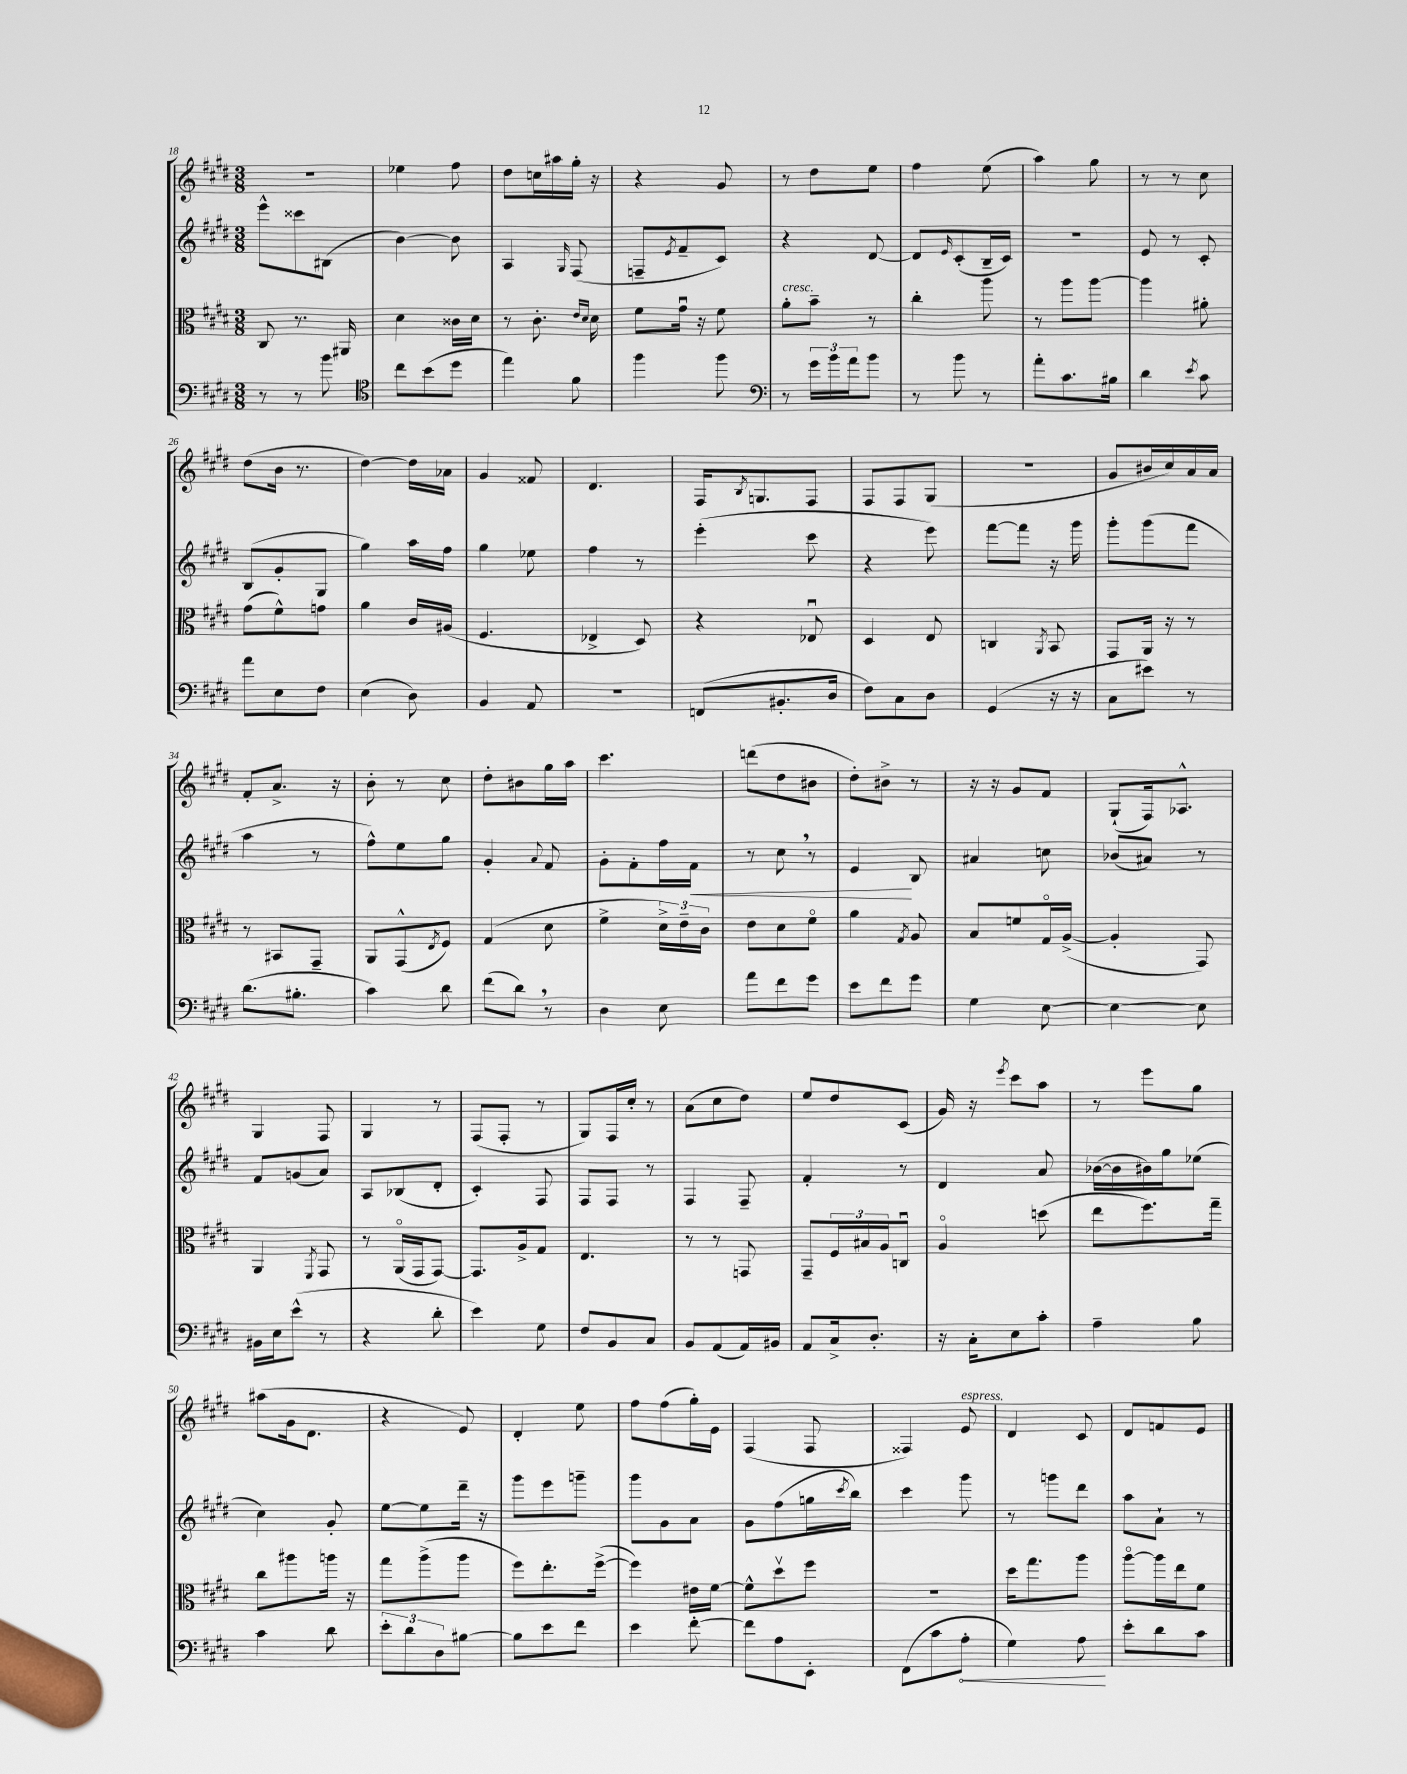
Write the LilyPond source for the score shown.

<<
\new StaffGroup <<
\new Staff = "s0" {
    \clef treble \key e \major \numericTimeSignature \time 3/8
    R4. |
    ees''4 fis''8 |
    dis''8 c''16 ais''16 gis''16-. r16 |
    r4 gis'8 |
    r8 dis''8 e''8 |
    fis''4 e''8( |
    a''4) gis''8 |
    r8 r8 cis''8 |
    dis''8( b'16 r8. |
    dis''4~) dis''16 aes'16 |
    gis'4 fisis'8 |
    dis'4. |
    fis16 \acciaccatura { b8 } g8. fis8 |
    fis8 fis8 gis8( |
    R4. |
    gis'8 bis'16 cis''16) a'16 a'16 |
    fis'8-. a'8.-> r16 |
    b'8-. r8 cis''8 |
    dis''8-. bis'8 gis''16 a''16 |
    cis'''4. |
    d'''8( dis''8 bis'8 |
    dis''8-.) bis'8-> r8 |
    r16 r16 gis'8 fis'8 |
    gis8-!( fis16) aes8.-^ |
    gis4 fis8 |
    gis4 r8 |
    fis8( fis8-. r8 |
    gis8) fis16 cis''16-. r8 |
    a'8( cis''8 dis''8) |
    e''8 dis''8 cis'8( |
    gis'16) r16 \acciaccatura { e'''8 } cis'''8 a''8 |
    r8 e'''8 gis''8 |
    ais''8( gis'16 dis'8. |
    r4 e'8) |
    dis'4-. e''8 |
    fis''8 fis''8( gis''16-.) e'16 |
    fis4( fis8 |
    fisis4) e'8^\markup { \italic "espress." } |
    dis'4 cis'8 |
    dis'8 f'8 e'8 \bar "|." |
}
\new Staff = "s1" {
    \clef treble \key e \major \numericTimeSignature \time 3/8
    e'''8-^ cisis'''8 bis8( |
    b'4~) b'8 |
    a4 \grace { gis16 } fis8( |
    f8-- \acciaccatura { e'8 } fis'8-- cis'8) |
    r4 dis'8~ |
    dis'8 \grace { e'16 } cis'8-.( b16-- cis'16) |
    R4. |
    e'8 r8 cis'8-. |
    b8( gis'8-. gis8 |
    gis''4) a''16 fis''16 |
    gis''4 ees''8 |
    fis''4 r8 |
    e'''4-.( cis'''8 |
    r4 e'''8) |
    fis'''8~ fis'''8 r16 gis'''16 |
    gis'''8-. gis'''8( fis'''8 |
    a''4 r8 |
    fis''8-^) e''8 gis''8 |
    gis'4-. \appoggiatura { a'8 } fis'8 |
    gis'8-. fis'8-. fis''16 fis'16\< |
    r8 cis''8 \breathe r8 |
    e'4\! b8 |
    ais'4 c''8 |
    bes'8( ais'8) r8 |
    fis'8 g'8( a'8) |
    a8 bes8( dis'8-. |
    cis'4-.) fis8 |
    fis8 fis8 r8 |
    fis4 fis8-- |
    fis'4-. r8 |
    dis'4 a'8 |
    bes'16~( bes'16 bis'16) gis''16 ees''8( |
    cis''4) gis'8-. |
    e''8~ e''8 dis'''16-- r16 |
    gis'''8 e'''8 g'''8-- |
    gis'''8 gis'8 a'8 |
    gis'8 fis''8( g''16 \acciaccatura { cis'''8 } b''16) |
    cis'''4 gis'''8 |
    r8 g'''8 dis'''8 |
    a''8 a'8-! r8 \bar "|." |
}
\new Staff = "s2" {
    \clef alto \key e \major \numericTimeSignature \time 3/8
    cis8 r8. ais,16 |
    dis'4 cisis'16 dis'16 |
    r8 cis'8.-. \grace { e'16 dis'16 } dis'16 |
    fis'8 gis'16\downbow r16 fis'8 |
    a'8-.^\markup { \italic "cresc." } b'8-- r8 |
    cis''4-. a''8 |
    r8 a''8 a''8~ |
    a''4 ais'8-. |
    gis'8( fis'8-^) g'8 |
    a'4 cis'16 ais16( |
    fis4. |
    ees4-> dis8) |
    r4 ees8\downbow |
    dis4 e8 |
    c4 \acciaccatura { a,8 } b,8 |
    gis,8 a,16 r16 r8 |
    r8 bis,8 gis,8-- |
    a,8 gis,8-^( \acciaccatura { e8 } fis8) |
    gis4( dis'8 |
    fis'4-> \tuplet 3/2 { dis'16->) e'16-- cis'16 } |
    e'8 dis'8 fis'8\flageolet |
    a'4 \acciaccatura { gis8 } a8 |
    b8 f'8 gis16\flageolet a16~->( |
    a4-. gis,8) |
    a,4 \acciaccatura { fis,8 } gis,8 |
    r8 a,16\flageolet( gis,16 gis,8~) |
    gis,8. a16-> gis8 |
    e4. |
    r8 r8 g,8 |
    gis,8-- \tuplet 3/2 { fis16 bis16 a16 } c8\downbow |
    a4\flageolet d''8( |
    e''8 fis''8.) gis''16-- |
    cis''8 ais''8 a''16 r16 |
    gis''8 a''8->( a''8 |
    fis''8) e''8.-. fis''16~->( |
    fis''4) eis'16 fis'16~ |
    fis'8-^ dis''8\upbow fis''8 |
    r4. |
    dis''16 gis''8. a''8 |
    a''8~\flageolet a''16 e''16 fis'8 \bar "|." |
}
\new Staff = "s3" {
    \clef bass \key e \major \numericTimeSignature \time 3/8
    r8 r8 b'8 |
    \clef tenor cis''8 b'8( dis''8 |
    e''4) fis'8 |
    fis''4 fis''8 |
    \clef bass r8 \tuplet 3/2 { gis'16 b'16 a'16 } b'8 |
    r8 b'8 r8 |
    a'8-. cis'8. bis16 |
    dis'4 \acciaccatura { e'8 } cis'8 |
    a'8 e8 fis8 |
    e4( dis8) |
    b,4 a,8 |
    R4. |
    f,8( bis,8.-. dis16 |
    fis8) cis8 dis8 |
    gis,4( r16 r16 |
    cis8 eis'8) r8 |
    dis'8.( bis8.-. |
    cis'4) dis'8 |
    fis'8( dis'8) \breathe r8 |
    dis4 e8 |
    a'8 fis'8 gis'8 |
    e'8 fis'8 gis'8 |
    gis4 e8~ |
    e4~ e8 |
    bis,16 e16 e'8-^( r8 |
    r4 dis'8-. |
    e'4) gis8 |
    fis8 b,8 cis8 |
    b,8 a,8( a,16) bis,16 |
    a,8 cis16-> dis8.-. |
    r16 cis16-. e8 cis'8-. |
    a4-- b8 |
    cis'4 dis'8 |
    \tuplet 3/2 { e'8-. dis'8 dis8 } bis8~ |
    bis8 e'8 fis'8 |
    e'4 fis'8~-. |
    fis'8 a8 e,8-. |
    fis,8( cis'8 \once \override Hairpin.circled-tip = ##t a8-.\< |
    gis4) a8\! |
    e'8-. dis'8 cis'8 \bar "|." |
}
>>
>>
\layout { \context { \Score currentBarNumber = #18 } }
